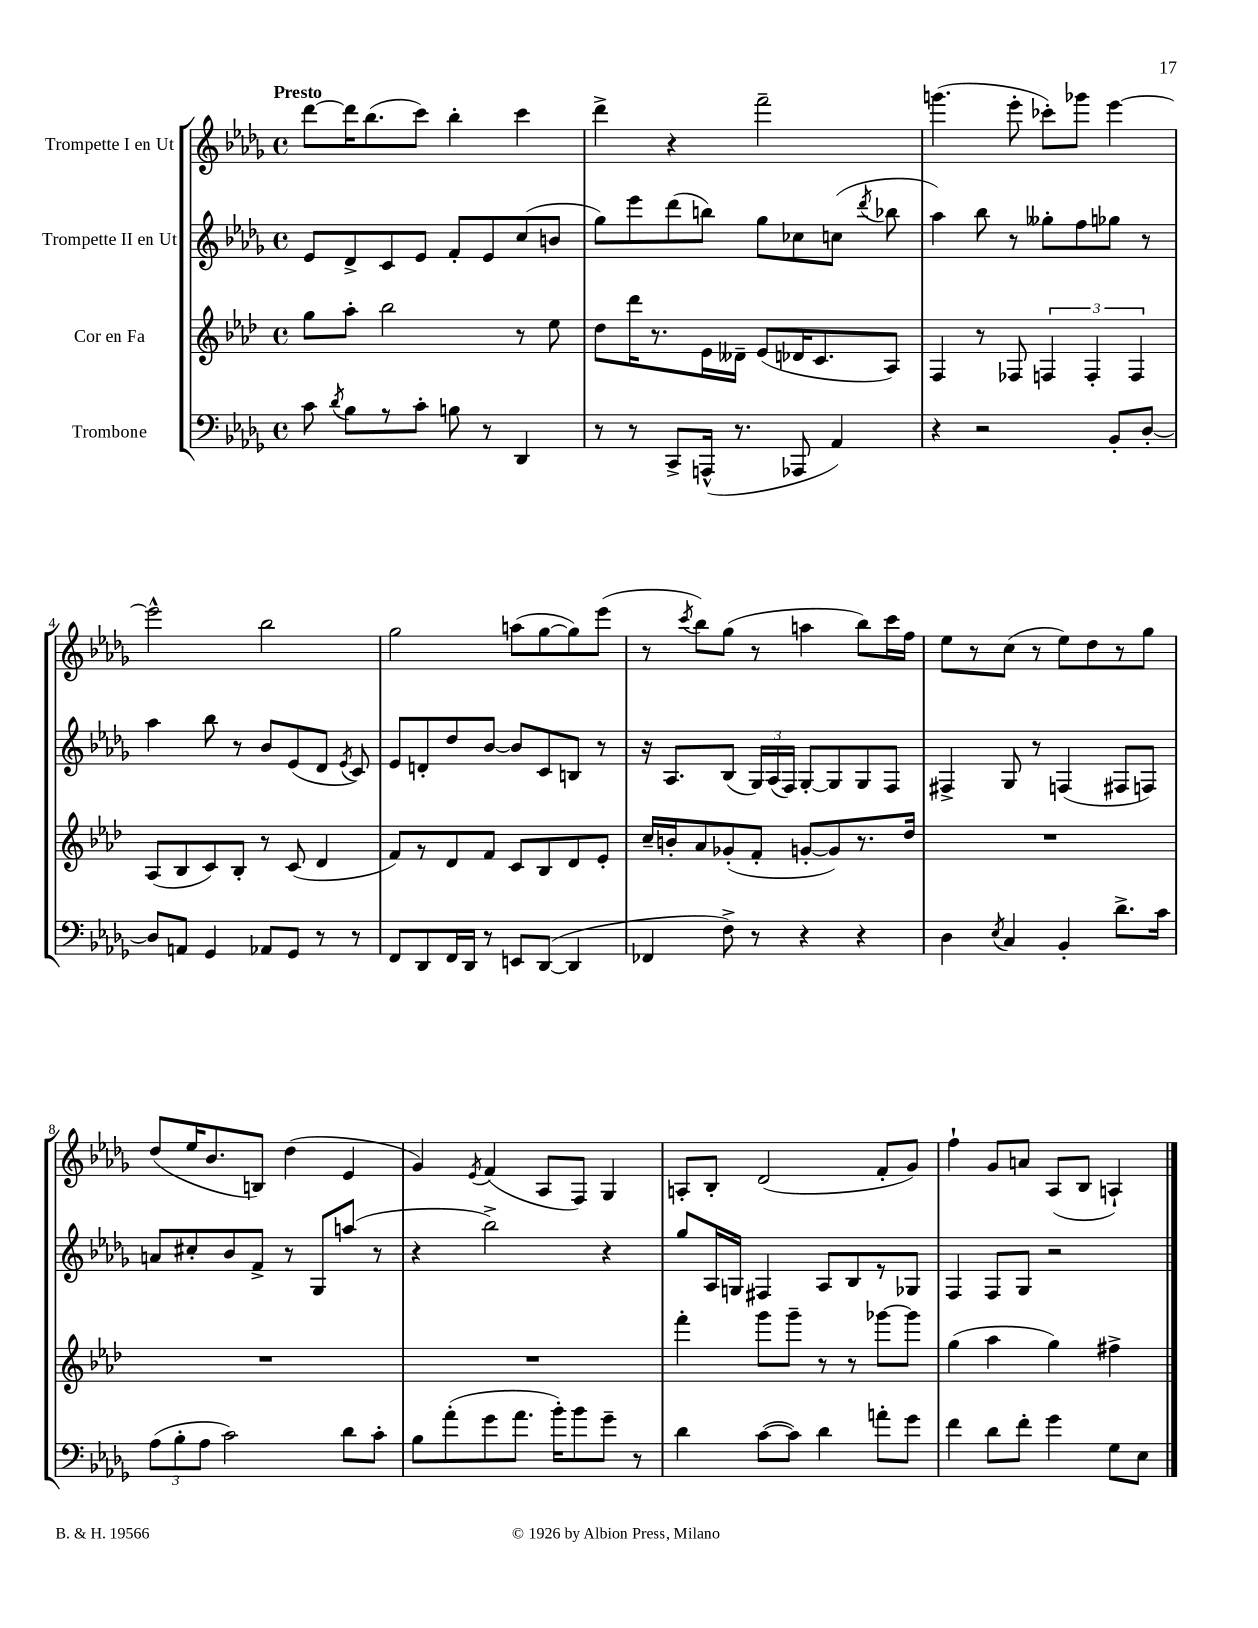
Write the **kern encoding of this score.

**kern	**kern	**kern	**kern
*part4	*part3	*part2	*part1
*staff4	*staff3	*staff2	*staff1
*I"Trombone	*I"Cor en Fa	*I"Trompette II en Ut	*I"Trompette I en Ut
*clefF4	*clefG2	*clefG2	*clefG2
*k[b-e-a-d-g-]	*k[b-e-a-d-]	*k[b-e-a-d-g-]	*k[b-e-a-d-g-]
*M4/4	*M4/4	*M4/4	*M4/4
*met(c)	*met(c)	*met(c)	*met(c)
=1	=1	=1	=1
!	!	!	!LO:TX:a:B:t=Presto
8c\	8gg\L	8e-/L	[8ddd-\L
8qd-/	.	.	.
8B-\L	8aa-'\J	8d-^/	16ddd-\K]
.	.	.	(8.bb-\
8r	2bb-\	8c/	.
8c'\J	.	8e-/J	8ccc\J)
8Bn\	.	8f'/L	4bb-'\
8r	.	8e-/	.
4DD-/	8r	(8cc/	4ccc\
.	8ee-\	8bn/J	.
=2	=2	=2	=2
8r	8dd-\L	8gg-\L)	4ddd-^\
8r	16ddd-\K	8eee-\	.
.	8.r	.	.
8CC^/L	.	(8ddd-\	4r
(16AAAn^^/Jk	16e-\L	8bbn\J)	.
8.r	16d--X~\JJ	.	.
.	(8e-/L	8gg-\L	2fff~\
8AAA-X/	16d-X/K	8cc-X\	.
.	8.c/	.	.
4AA-/)	.	(8ccn\J	.
.	.	8qddd-/	.
.	8A-/J)	8bb-X\	.
=3	=3	=3	=3
4r	4F/	4aa-\)	(4.gggn\
2r	8r	8bb-\	.
.	8F-X/	8r	8eee-'\
.	6Fn/	8gg--X'\L	8ccc-X'\L)
.	.	8ff\	8ggg-X\J
.	6F'/	.	.
8BB-'/L	.	8gg-X\J	[4eee-\
.	6F/	.	.
[8D-'/J	.	8r	.
!!LO:LB:g=z
=4	=4	=4	=4
8D-/L]	(8A-/L	4aa-\	2eee-^^\]
8AAn/J	8B-/	.	.
4GG-/	8c/)	8bb-\	.
.	8B-'/J	8r	.
8AA-X/L	8r	8b-/L	2bb-\
8GG-/J	(8c/	(8e-/	.
8r	4d-/	8d-/J	.
.	.	8qe-/	.
8r	.	8c/)	.
=5	=5	=5	=5
8FF/L	8f/L)	8e-/L	2gg-\
8DD-/	8r	8dn'/	.
16FF/L	8d-/	8dd-/	.
16DD-/JJ	.	.	.
8r	8f/J	[8b-/J	.
8EEn/L	8c/L	8b-/L]	(8aan\L
([8DD-/J	8B-/	8c/	[8gg-\
4DD-/]	8d-/	8Bn/J	8gg-\])
.	8e-'/J	8r	(8eee-\J
=6	=6	=6	=6
4FF-X/	16cc~/LL	16r	8r
.	16bn'/J	8.A-/L	.
.	.	.	8qccc/
.	8a-/	.	8bb-\L)
8F^\)	(8g-X'/	(8B-/J	(8gg-\J
8r	8f'/J	24G-/LL)	8r
.	.	(24A-/	.
.	.	24F/JJ)	.
4r	[8gn'/L	[8G-'/L	4aan\
.	8g/])	8G-/]	.
4r	8.r	8G-/	8bb-\L)
.	.	8F/J	16ccc\L
.	16dd-/Jk	.	16ff\JJ
=7	=7	=7	=7
4D-\	1r	4F#X^/	8ee-\L
.	.	.	8r
8qE-/	.	.	.
4C/	.	8G-/	(8cc\J
.	.	8r	8r
4BB-'/	.	(4Fn/	8ee-\L)
.	.	.	8dd-\
8.d-^\L	.	8F#X/L	8r
.	.	8Fn/J)	8gg-\J
16c\Jk	.	.	.
!!LO:LB:g=z
=8	=8	=8	=8
(12A-\L	1r	8an/L	(8dd-/L
12B-'\	.	.	.
.	.	8cc#X'/	16ee-/K
12A-\J	.	.	.
.	.	.	8.b-/
2c\)	.	8b-/	.
.	.	8f^/J	8Bn/J)
.	.	8r	(4dd-\
.	.	8G-/L	.
8d-\L	.	(8aan/J	4e-/
8c'\J	.	8r	.
=9	=9	=9	=9
8B-\L	1r	4r	4g-/)
(8a-'\	.	.	.
.	.	.	8qe-/
8g-\	.	2bb-^\)	(4f/
8.a-\J	.	.	.
.	.	.	8A-/L
16b-'\KL)	.	.	.
8b-\	.	.	8F/J)
8g-~\J	.	4r	4G-/
8r	.	.	.
=10	=10	=10	=10
4d-\	4fff'\	8gg-/L	8An'/L
.	.	16A-/L	8B-'/J
.	.	16Gn/JJ	.
([8c\L	8ggg\L	4F#X/	(2d-/
8c\J])	8ggg~\J	.	.
4d-\	8r	8A-/L	.
.	8r	8B-/	.
8an'\L	[8ggg-X\L	8r	8f'/L
8g-\J	8ggg-\J]	8G-X/J	8g-/J)
=11	=11	=11	=11
4f\	(4gg\	4F/	4ff`\
8d-\L	4aa-\	8F/L	8g-/L
8f'\J	.	8G-/J	8an/J
4g-\	4gg\)	2r	(8A-/L
.	.	.	8B-/J
8G-\L	4ff#X^\	.	4An`/)
8E-\J	.	.	.
==	==	==	==
*-	*-	*-	*-
